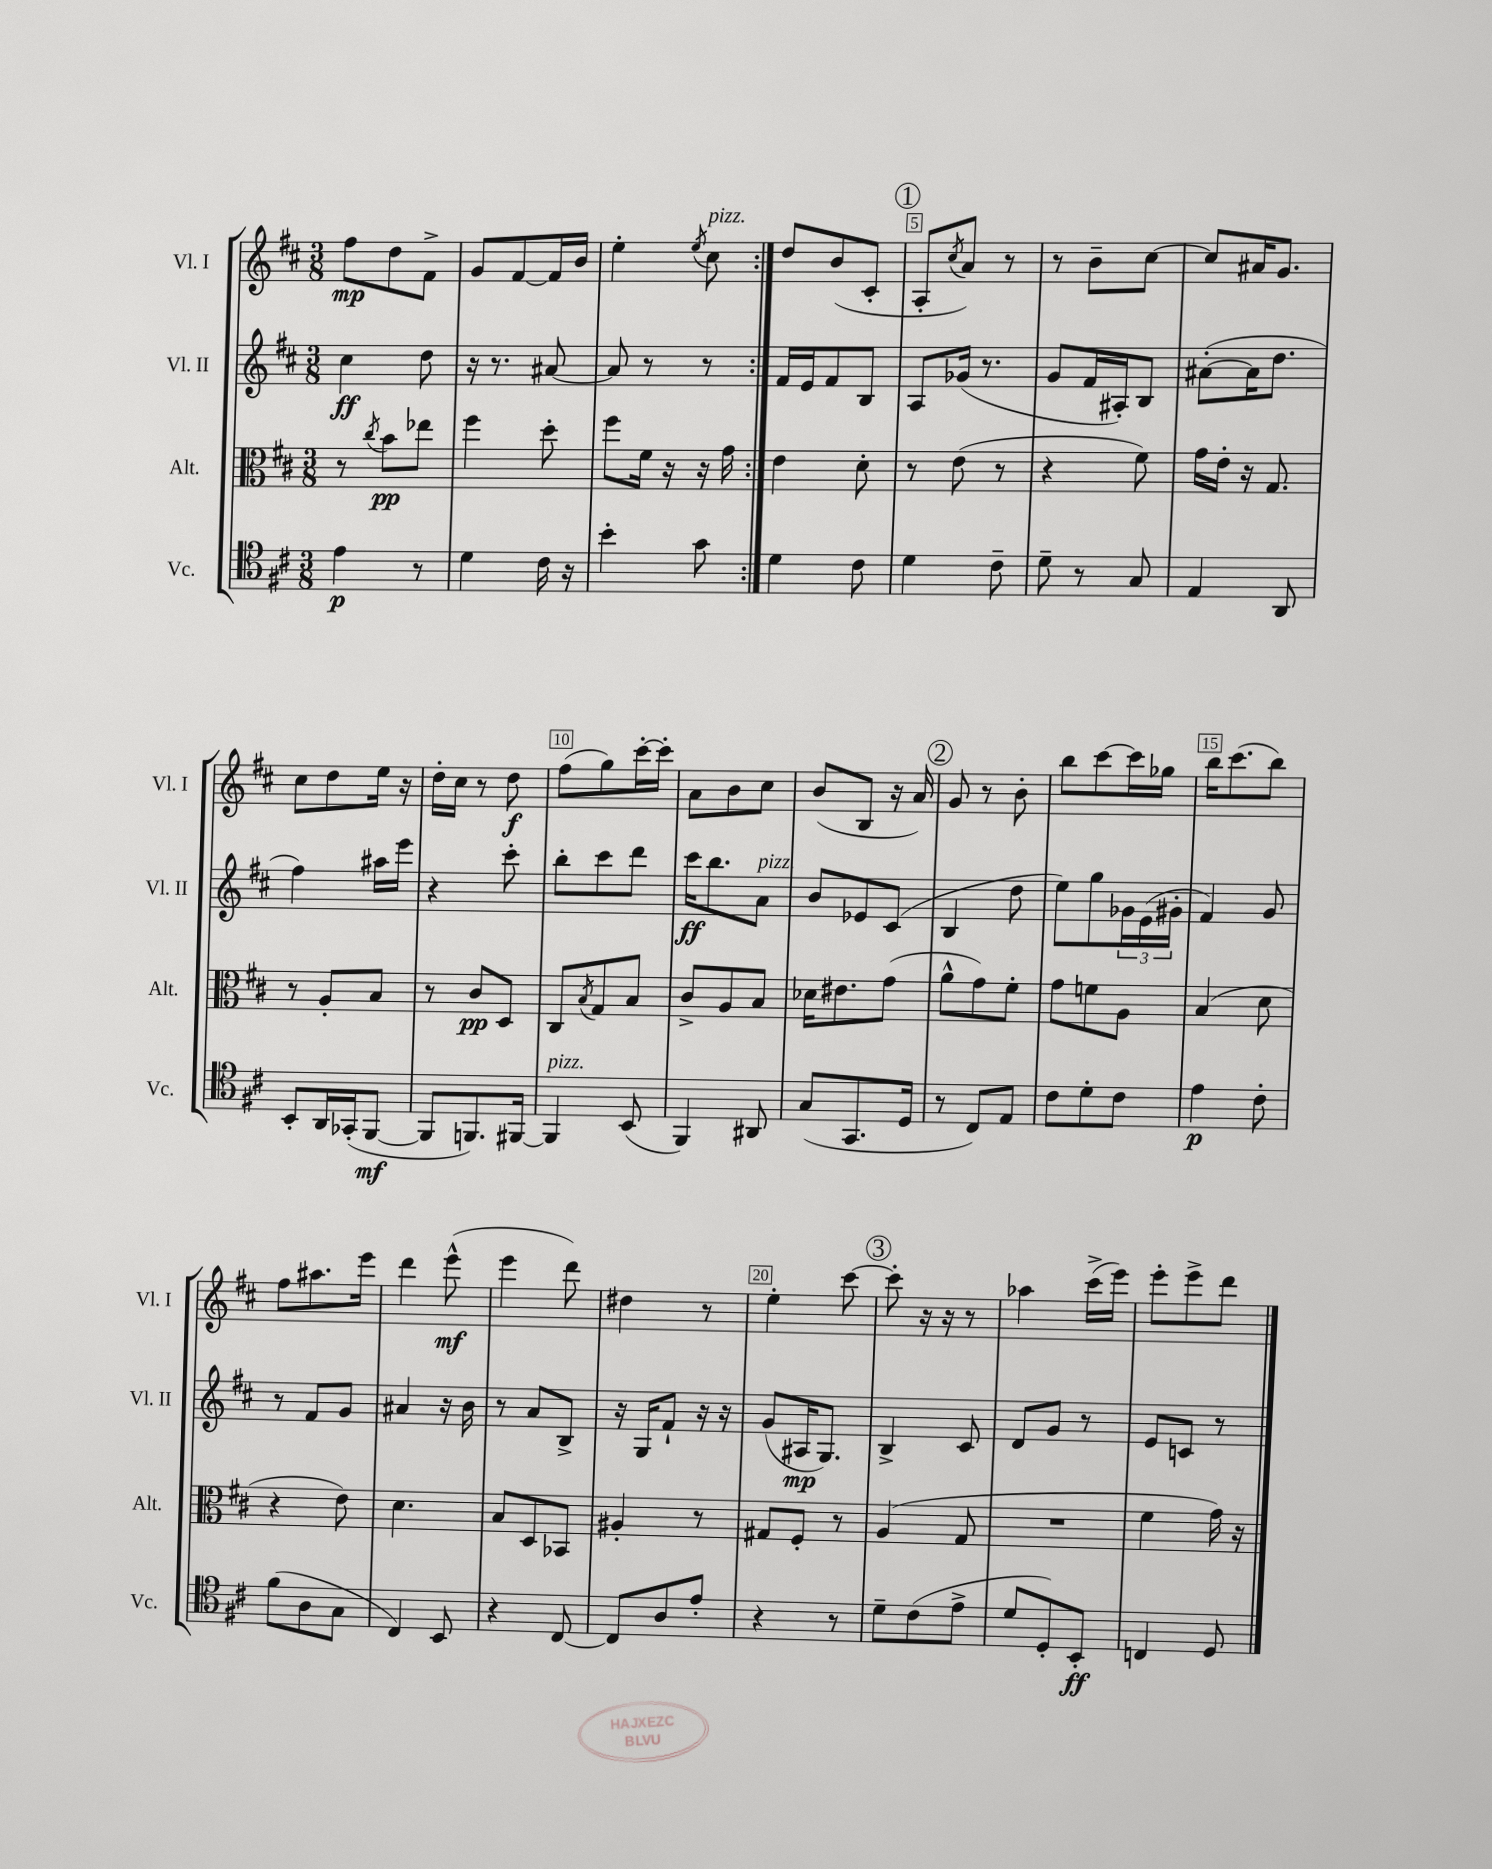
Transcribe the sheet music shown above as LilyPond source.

<<
\new StaffGroup <<
\new Staff = "s0" \with { instrumentName = "Vl. I" shortInstrumentName = "Vl. I" } {
    \clef treble \key d \major \numericTimeSignature \time 3/8
    \repeat volta 2 { fis''8\mp d''8 fis'8-> |
    g'8 fis'8~ fis'16 b'16 |
    e''4-. \acciaccatura { e''8 } cis''8^\markup { \italic "pizz." } | }
    d''8 b'8( cis'8-. |
    \mark \markup { \circle "1" } a8-. \acciaccatura { cis''8 } a'8) r8 |
    r8 b'8-- cis''8~ |
    cis''8 ais'16 g'8. |
    cis''8 d''8 e''16 r16 |
    d''16-. cis''16 r8 d''8\f |
    fis''8( g''8) cis'''16~-. cis'''16-. |
    a'8 b'8 cis''8 |
    b'8( b8 r16 a'16) |
    \mark \markup { \circle "2" } g'8 r8 b'8-. |
    b''8 cis'''8~ cis'''16 ges''16 |
    b''16 cis'''8.( b''8) |
    fis''8 ais''8. e'''16 |
    d'''4 e'''8-^\mf( |
    e'''4 d'''8) |
    dis''4 r8 |
    e''4-. cis'''8~ |
    \mark \markup { \circle "3" } cis'''8-. r16 r16 r8 |
    aes''4 cis'''16->( e'''16) |
    e'''8-. e'''8-> d'''8 \bar "|." |
}
\new Staff = "s1" \with { instrumentName = "Vl. II" shortInstrumentName = "Vl. II" } {
    \clef treble \key d \major \numericTimeSignature \time 3/8
    \repeat volta 2 { cis''4\ff d''8 |
    r16 r8. ais'8~ |
    ais'8 r8 r8 | }
    fis'16 e'16 fis'8 b8 |
    \mark \markup { \circle "1" } a8 ges'16( r8. |
    g'8 fis'16 ais16-.) b8 |
    ais'8~-.( ais'16 d''8. |
    fis''4) ais''16 e'''16 |
    r4 cis'''8-. |
    b''8-. cis'''8 d'''8 |
    cis'''16\ff b''8. a'8^\markup { \italic "pizz." } |
    b'8 ees'8 cis'8( |
    \mark \markup { \circle "2" } b4 d''8 |
    e''8) g''8 \tuplet 3/2 { ges'16 e'16( gis'16-. } |
    fis'4) g'8 |
    r8 fis'8 g'8 |
    ais'4 r16 b'16 |
    r8 a'8 b8-> |
    r16 g16 fis'8-! r16 r16 |
    g'8( ais16\mp g8.) |
    \mark \markup { \circle "3" } b4-> cis'8 |
    d'8 g'8 r8 |
    e'8 c'8 r8 \bar "|." |
}
\new Staff = "s2" \with { instrumentName = "Alt." shortInstrumentName = "Alt." } {
    \clef alto \key d \major \numericTimeSignature \time 3/8
    \repeat volta 2 { r8 \acciaccatura { cis''8 } b'8\pp ees''8 |
    fis''4 d''8-. |
    fis''8 fis'16 r16 r16 g'16 | }
    e'4 d'8-. |
    \mark \markup { \circle "1" } r8 e'8( r8 |
    r4 fis'8) |
    g'16 e'16-. r16 g8. |
    r8 a8-. b8 |
    r8 cis'8\pp d8 |
    cis8 \acciaccatura { b8 } g8 b8 |
    cis'8-> a8 b8 |
    des'16 eis'8. g'8( |
    \mark \markup { \circle "2" } a'8-^ g'8) fis'8-. |
    g'8 f'8 a8 |
    b4( d'8 |
    r4 e'8) |
    d'4. |
    b8 d8 bes,8 |
    ais4-. r8 |
    gis8 fis8-. r8 |
    \mark \markup { \circle "3" } a4( g8 |
    R4. |
    fis'4 g'16) r16 \bar "|." |
}
\new Staff = "s3" \with { instrumentName = "Vc." shortInstrumentName = "Vc." } {
    \clef tenor \key d \major \numericTimeSignature \time 3/8
    \repeat volta 2 { e'4\p r8 |
    d'4 cis'16 r16 |
    b'4-. g'8 | }
    d'4 cis'8 |
    \mark \markup { \circle "1" } d'4 cis'8-- |
    d'8-- r8 g8 |
    e4 a,8 |
    b,8-. a,16 ges,16-.( fis,8~\mf |
    fis,8 f,8.) fis,16~ |
    fis,4^\markup { \italic "pizz." } b,8( |
    fis,4) ais,8 |
    g8( g,8. d16 |
    \mark \markup { \circle "2" } r8 cis8) e8 |
    cis'8 d'8-. cis'8 |
    e'4\p cis'8-. |
    fis'8( a8 g8 |
    cis4) b,8 |
    r4 cis8~ |
    cis8 a8 e'8-. |
    r4 r8 |
    \mark \markup { \circle "3" } d'8-- cis'8( e'8-> |
    d'8 d8-.) b,8-.\ff |
    c4 d8 \bar "|." |
}
>>
>>
\layout { \context { \Score \override BarNumber.break-visibility = ##(#f #t #t) barNumberVisibility = #(every-nth-bar-number-visible 5) \override BarNumber.stencil = #(make-stencil-boxer 0.1 0.3 ly:text-interface::print) } }
